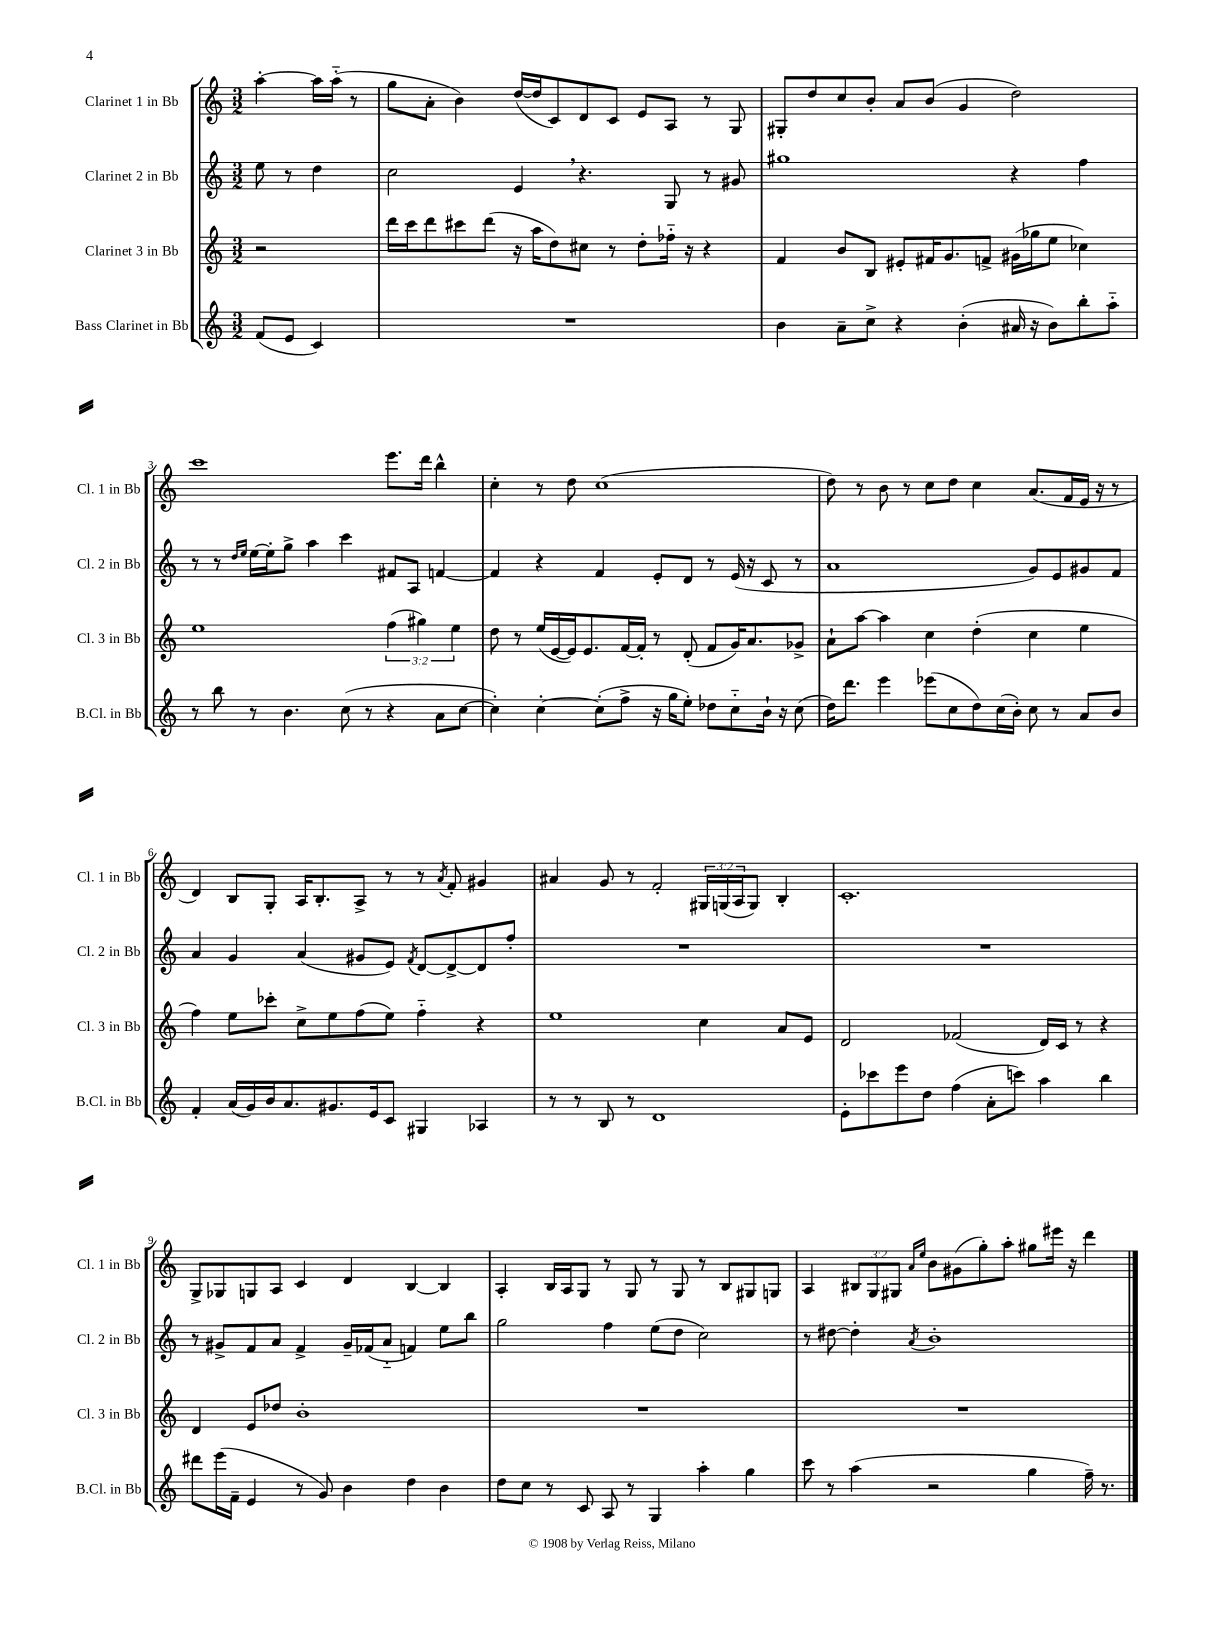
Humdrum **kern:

**kern	**kern	**kern	**kern
*staff4	*staff3	*staff2	*staff1
*clefG2	*clefG2	*clefG2	*clefG2
*k[]	*k[]	*k[]	*k[]
*M3/2	*M3/2	*M3/2	*M3/2
(8f	2r	8ee	[4aa'
8e	.	8r	.
4c)	.	4dd	16aa]
.	.	.	(16aa'~
.	.	.	8r
=	=	=	=
1.r	16ddd	2cc	8gg
.	16ccc	.	.
.	8ddd	.	8a'
.	8ccc#	.	4b)
.	(8ddd	.	.
.	16r	4e	([16dd
.	16aa	.	16dd]
.	8dd)	.	8c)
.	8cc#	4.r	8d
.	8r	.	8c
.	8dd'	.	8e
.	16ff-'~	8G	8A
.	16r	.	.
.	4r	8r	8r
.	.	8g#	8G
=	=	=	=
4b	4f	1gg#	8G#'
.	.	.	8dd
8a~	8b	.	8cc
8cc^	8B	.	8b'
4r	8e#'	.	8a
.	16f#	.	(8b
.	8.g	.	.
(4b'	.	.	4g
.	8f^	.	.
16a#	(16g#	4r	2dd)
16r	16gg-	.	.
8b)	8ee	.	.
8bb'	4cc-)	4ff	.
8aa'~	.	.	.
=	=	=	=
8r	1ee	8r	1ccc
8bb	.	8r	.
.	.	16qqdd	.
.	.	16qqee	.
8r	.	[16ee	.
.	.	16ee']	.
4.b	.	8gg^	.
.	.	4aa	.
(8cc	.	4ccc	.
8r	.	.	.
4r	(6ff	8f#	8.eee
.	.	8A	.
.	6gg#)	.	.
.	.	.	16ddd
8a	.	[4f	4bb^^
.	6ee	.	.
[8cc	.	.	.
=	=	=	=
4cc'])	8dd	4f]	4cc'
.	8r	.	.
[4cc'	(16ee	4r	8r
.	[16e	.	.
.	16e])	.	8dd
.	8.e	.	.
(8cc']	.	4f	(1cc
8ff^	[16f	.	.
.	16f']	.	.
16r	8r	8e'	.
16gg	.	.	.
8ee')	(8d'	8d	.
8dd-	8f	8r	.
8cc'~	16g)	(16e	.
.	8.a	16r	.
16b`	.	8c	.
16r	.	.	.
(8cc	8g-^	8r	.
=	=	=	=
16dd)	8a`	1a	8dd)
8.ddd	.	.	.
.	[8aa	.	8r
4eee	4aa]	.	8b
.	.	.	8r
(8eee-	4cc	.	8cc
8cc	.	.	8dd
8dd)	(4dd'	.	4cc
(16cc	.	.	.
16b')	.	.	.
8cc	4cc	8g)	(8.a
8r	.	8e	.
.	.	.	16f
8a	4ee	8g#	16e
.	.	.	16r
8b	.	8f	8r
=	=	=	=
4f'	4ff)	4a	4d)
(16a	8ee	4g	8B
16g)	.	.	.
16b	8ccc-'	.	8G'
8.a	.	.	.
.	8cc^	(4a	16A
.	.	.	8.B'
8.g#	8ee	.	.
.	(8ff	8g#	8A^
16e	.	.	.
8c	8ee)	8e)	8r
.	.	8qf	.
4G#	4ff'~	[8d	8r
.	.	.	8qa
.	.	8d^_	8f'
4A-	4r	8d]	4g#
.	.	8ff'	.
=	=	=	=
8r	1ee	1.r	4a#
8r	.	.	.
8B	.	.	8g
8r	.	.	8r
1d	.	.	2f'
.	4cc	.	24G#
.	.	.	(24G
.	.	.	24A
.	.	.	8G)
.	8a	.	4B'
.	8e	.	.
=	=	=	=
8e'	2d	1.r	1.c'
8ccc-	.	.	.
8eee	.	.	.
8dd	.	.	.
(4ff	(2f-	.	.
8a'	.	.	.
8ccc)	.	.	.
4aa	16d)	.	.
.	16c	.	.
.	8r	.	.
4bb	4r	.	.
=	=	=	=
8ddd#	4d	8r	8G^
(16eee	.	8g#^	8G-
16f~	.	.	.
4e	8e	8f	8G
.	8dd-	8a	8A
8r	1b'	4f^	4c
8g)	.	.	.
4b	.	16g#~	4d
.	.	(16f-	.
.	.	8a'~	.
4dd	.	4f)	[4B
4b	.	8ee	4B]
.	.	8bb	.
=	=	=	=
8dd	1.r	2gg	4A'
8cc	.	.	.
8r	.	.	16B
.	.	.	16A
8c	.	.	8G
8A	.	4ff	8r
8r	.	.	8G
4G	.	(8ee	8r
.	.	8dd	8G
4aa'	.	2cc)	8r
.	.	.	8B
4gg	.	.	8G#
.	.	.	8G
=	=	=	=
8ccc	1.r	8r	4A
8r	.	[8dd#	.
(4aa	.	4dd#']	12B#
.	.	.	12G
.	.	.	12G#
.	.	.	16qqa
.	.	8qa	16qqee
2r	.	1b'	8b
.	.	.	(8g#
.	.	.	8gg')
.	.	.	8aa'
4gg	.	.	8gg#
.	.	.	16eee#
.	.	.	16r
16ff~)	.	.	4ddd
8.r	.	.	.
==	==	==	==
*-	*-	*-	*-
